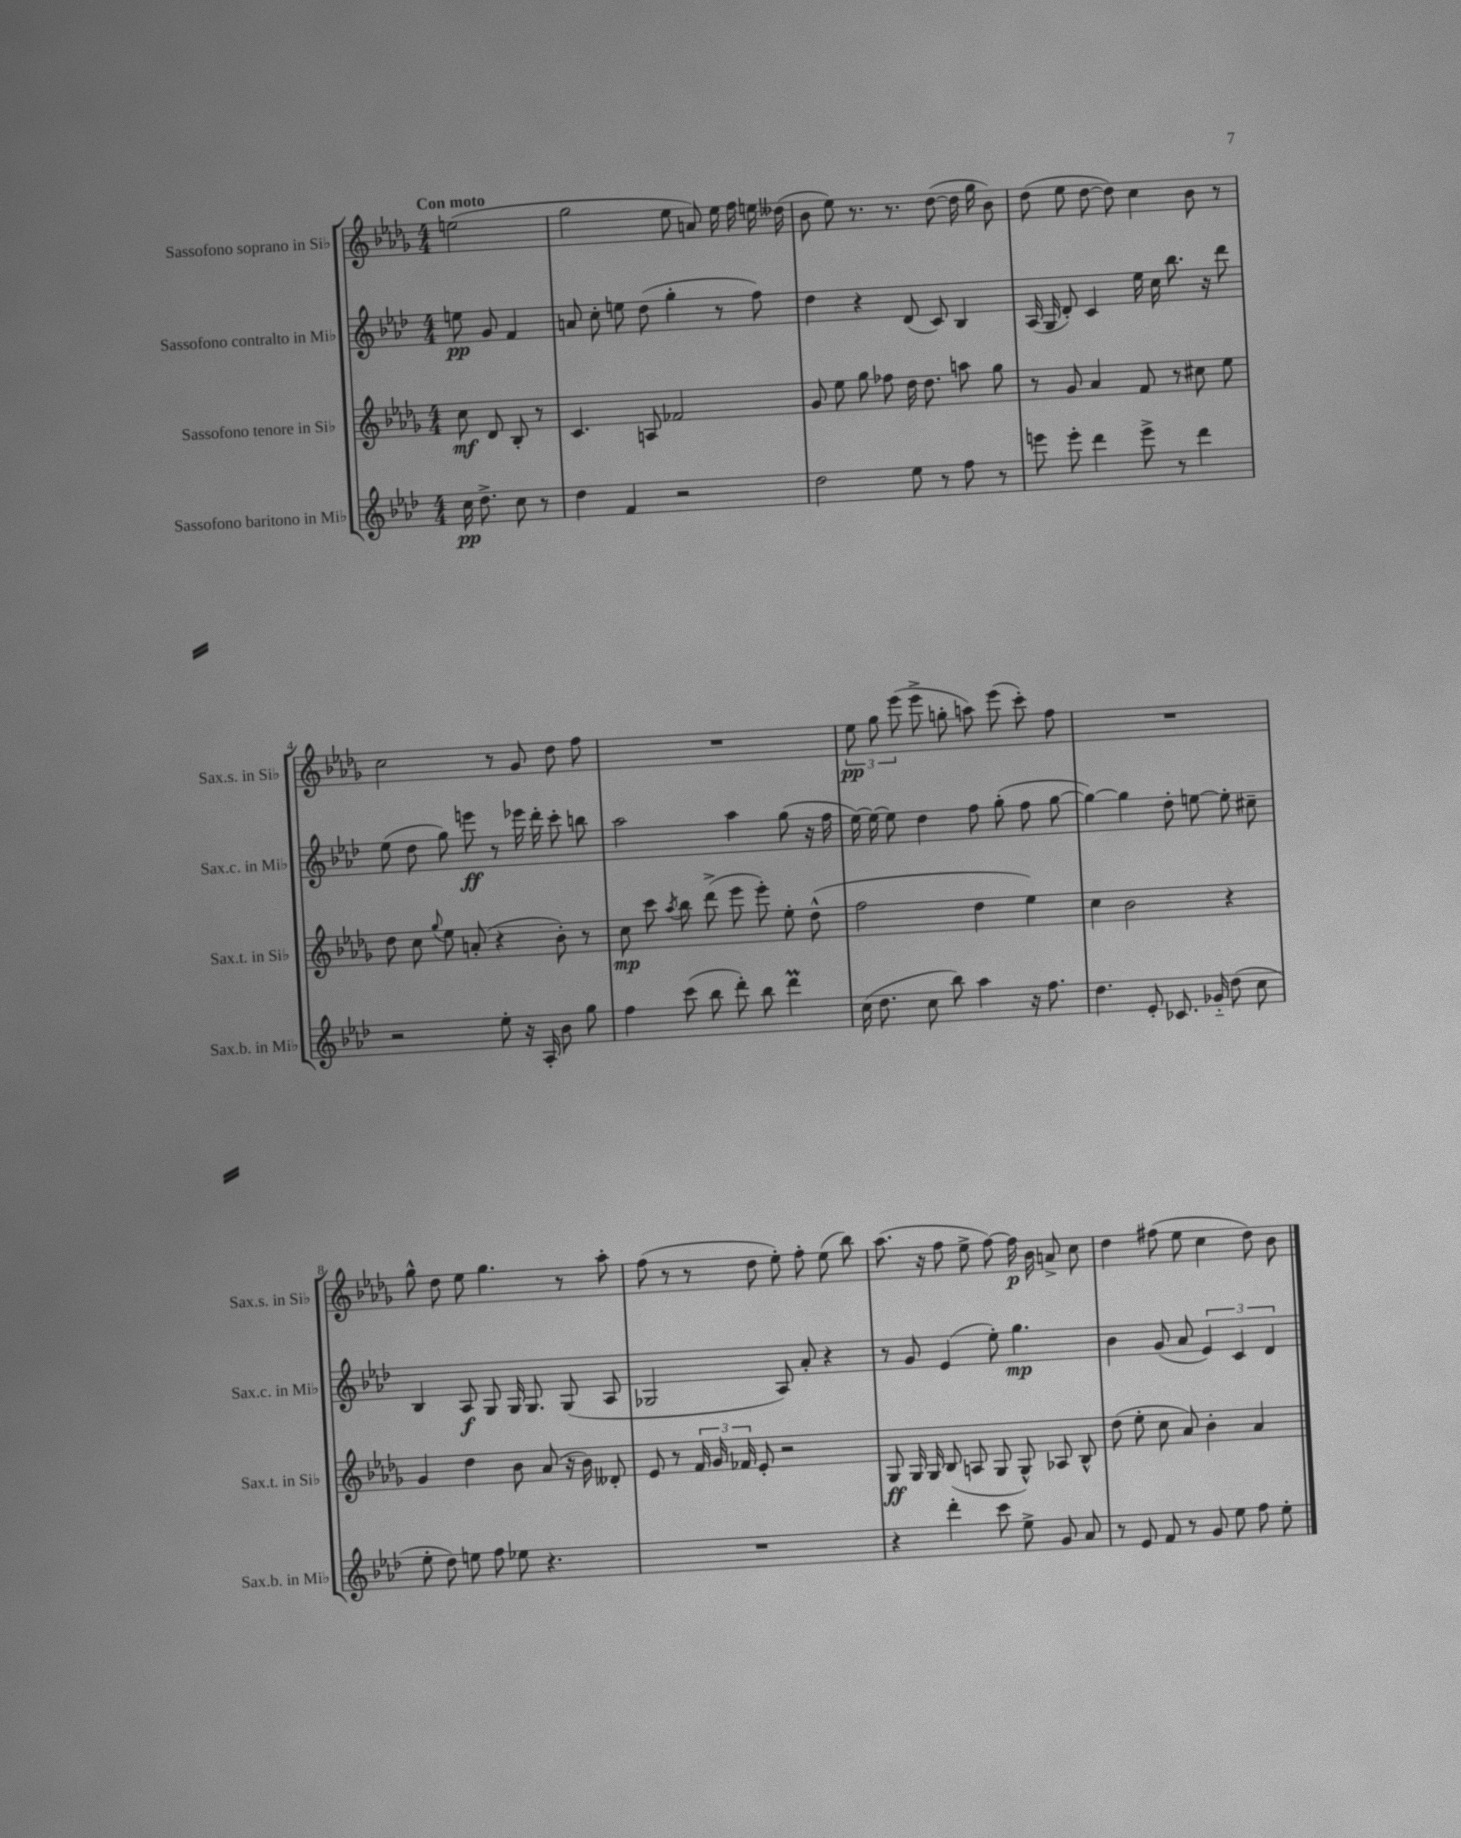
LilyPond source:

<<
\new StaffGroup <<
\new Staff = "s0" \with { instrumentName = "Sassofono soprano in Sib" shortInstrumentName = "Sax.s. in Sib" } {
    \clef treble \key des \major \numericTimeSignature \time 4/4 \partial 2 \tempo "Con moto"
    \autoBeamOff e''2( |
    ges''2 ees''8 a'8) ees''16 f''16 e''16 deses''16( |
    bes'8 ees''8) r8. r8. des''8~( des''16 ges''16 bes'8) |
    des''8( ees''8 des''8~ des''8) c''4 bes'8 r8 |
    c''2 r8 ges'8 des''8 f''8 |
    R1 |
    \tuplet 3/2 { ees''8\pp ges''8 ees'''8( } ees'''8-> g''8-. a''8) ees'''8( c'''8-.) f''8 |
    R1 |
    ges''8-^ des''8 ees''8 ges''4. r8 aes''8-. |
    f''8( r8 r8 des''8 ees''8-.) f''8-. ees''8( bes''8) |
    aes''8.( r16 f''8 ees''8-> f''8~) f''16\p bes'16 a'8-> c''8 |
    des''4 fis''8( ees''8 c''4 des''8) bes'8 \bar "|." |
}
\new Staff = "s1" \with { instrumentName = "Sassofono contralto in Mib" shortInstrumentName = "Sax.c. in Mib" } {
    \clef treble \key aes \major \numericTimeSignature \time 4/4 \partial 2
    \autoBeamOff e''8\pp g'8 f'4 |
    a'8 c''8-. e''8 des''8( g''4-. r8 f''8) |
    des''4 r4 des'8( c'8) bes4 |
    aes16( g16 des'8-.) c'4 ees''16 c''16 bes''8. r16 des'''8 |
    ees''8( des''8 g''8) e'''8\ff r8 ees'''16 des'''16-. c'''8-. b''8 |
    aes''2 aes''4 g''8( r16 f''16 |
    ees''16~) ees''16~ ees''8 des''4 f''8 g''8-.( f''8 g''8~ |
    g''4~) g''4 des''8-. e''8~ e''8-. cis''8-- |
    bes4 aes8\f g8 g16 g8. g8( aes8 |
    ges2 aes8) aes'8-. r4 |
    r8 g'8 ees'4( ees''8-.) g''4.\mp |
    bes'4 g'8( aes'8 \tuplet 3/2 { ees'4) c'4 des'4 } \bar "|." |
}
\new Staff = "s2" \with { instrumentName = "Sassofono tenore in Sib" shortInstrumentName = "Sax.t. in Sib" } {
    \clef treble \key des \major \numericTimeSignature \time 4/4 \partial 2
    \autoBeamOff c''8\mf des'8 bes8-. r8 |
    c'4. a8 fes'2 |
    ges'8 ees''8 ges''8 fes''8 des''16 des''8. a''8 ges''8 |
    r8 ges'8 aes'4 f'8 r8 cis''8 ees''8 |
    des''8 c''8 \appoggiatura { ges''8 } ees''8 a'8-.( r4 bes'8-.) r8 |
    c''8\mp c'''8 \acciaccatura { aes''8 } bes''8 des'''8->( ees'''8 ees'''8-.) ees''8-. des''8-^( |
    f''2 des''4 ees''4) |
    c''4 bes'2 r4 |
    ges'4 des''4 bes'8 aes'8( r16 bes'16) deses'8-. |
    ees'8 r8 \tuplet 3/2 { f'16 ges'16 fes'16 } ees'8-. r2 |
    ges8\ff ges16 ges16 bes8( a8 ges8 ges8-^) aes8 bes8-^ |
    des''8( ees''8-. c''8 aes'8) bes'4-. aes'4 \bar "|." |
}
\new Staff = "s3" \with { instrumentName = "Sassofono baritono in Mib" shortInstrumentName = "Sax.b. in Mib" } {
    \clef treble \key aes \major \numericTimeSignature \time 4/4 \partial 2
    \autoBeamOff c''16\pp des''8.-> c''8 r8 |
    des''4 f'4 r2 |
    des''2 ees''8 r8 f''8 r8 |
    e'''8 e'''8-. des'''4 e'''8-> r8 des'''4 |
    r2 ees''8-. r16 aes16-. bes'8 g''8 |
    f''4 c'''8( bes''8 des'''8-.) bes''8 des'''4\prall |
    c''16( des''8. c''8 bes''8) aes''4 r16 f''8. |
    des''4. ees'8-. ces'8. ges'16-_ des''8( c''8 |
    ees''8-. des''8) e''8 f''8 ees''8 r4. |
    R1 |
    r4 des'''4-. c'''8 ees''8-> g'8 aes'8 |
    r8 ees'8 f'8 r8 g'8 ees''8 f''8 ees''8-. \bar "|." |
}
>>
>>
